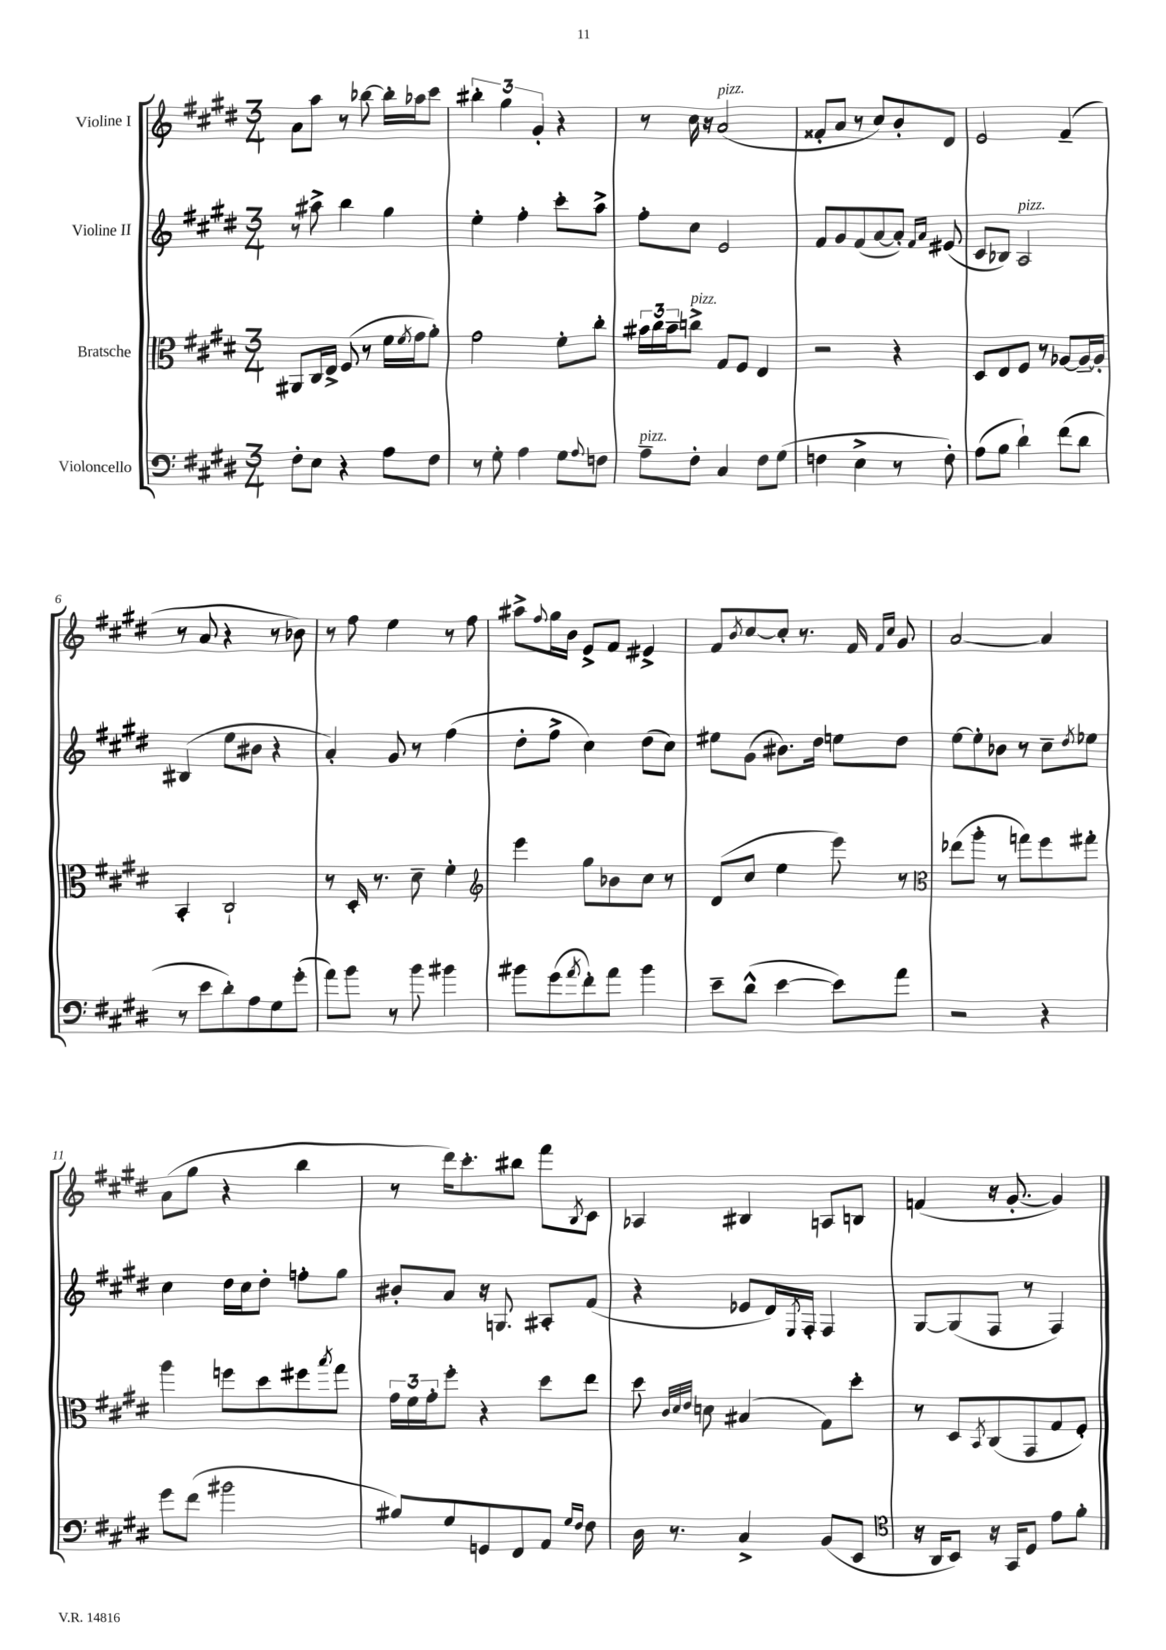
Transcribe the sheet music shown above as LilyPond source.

<<
\new StaffGroup <<
\new Staff = "s0" \with { instrumentName = "Violine I" } {
    \clef treble \key e \major \numericTimeSignature \time 3/4
    a'8 a''8 r8 bes''8~ bes''16-. aes''16 cis'''8 |
    \tuplet 3/2 { bis''4-. gis''4 gis'4-. } r4 |
    r8 cis''16 r16 a'2^\markup { \italic "pizz." }( |
    fisis'8-. a'8 r8 cis''8) b'8-. dis'8 |
    e'2 fis'4--( |
    r8 a'8 r4 r8 bes'8) |
    r8 fis''8 e''4 r8 fis''8 |
    ais''8-> \appoggiatura { fis''8 } gis''16 b'16 e'8-> fis'8 eis'4-> |
    fis'8 \acciaccatura { b'8 } cis''8~ cis''8-. r8. fis'16 \grace { fis'16 cis''16 } gis'8 |
    a'2~ a'4 |
    a'8( gis''8 r4 b''4 |
    r8 dis'''16) cis'''8.-. bis''8 fis'''8 \acciaccatura { b8 } cis'8 |
    aes4 bis4 a8 b8 |
    f'4( r16 gis'8.~-. gis'4) \bar "|." |
}
\new Staff = "s1" \with { instrumentName = "Violine II" } {
    \clef treble \key e \major \numericTimeSignature \time 3/4
    r8 ais''8-> b''4 gis''4 |
    e''4-. fis''4-. cis'''8-. a''8-> |
    fis''8-. cis''8 e'2 |
    fis'8 gis'8 fis'8( a'8~ a'8-.) \grace { fis'16 a'16 } eis'8( |
    cis'8 bes8) a2^\markup { \italic "pizz." } |
    bis4( e''8 bis'8 r4 |
    a'4-.) gis'8 r8 fis''4( |
    dis''8-. fis''8-> cis''4) dis''8( cis''8) |
    eis''8 gis'8( bis'8.) dis''16 e''8 dis''8 |
    e''8~ e''8-. bes'8 r8 cis''8-- \acciaccatura { dis''8 } ees''8 |
    cis''4 dis''16 cis''16 dis''8-. f''8-. gis''8 |
    bis'8-. a'8 r16 g8. ais8-. fis'8( |
    r4 ees'8 dis'16) \acciaccatura { e8 } fis16-. fis4 |
    gis8~ gis8( fis8 r8 fis4) \bar "|." |
}
\new Staff = "s2" \with { instrumentName = "Bratsche" } {
    \clef alto \key e \major \numericTimeSignature \time 3/4
    ais,8 cis16 e16-> fis8( r8 fis'16 \acciaccatura { fis'8 } gis'16 a'8-.) |
    gis'2 fis'8-. cis''8-. |
    \tuplet 3/2 { bis'16 cis''16 bis'16-- } c''8->^\markup { \italic "pizz." } gis8 fis8 e4 |
    r2 r4 |
    dis8 e8 fis8 r8 aes8~ aes16~-- aes16-. |
    b,4-. cis2-! |
    r8 dis16-. r8. dis'8-- fis'4-. |
    \clef treble e'''4 gis''8 bes'8 cis''8 r8 |
    dis'8( cis''8 e''4 e'''8) r8 |
    \clef alto ees''8( a''8-. r8 g''8) fis''8 gis''8-. |
    a''4 f''8 dis''8 fis''8 \acciaccatura { b''8 } gis''8 |
    \tuplet 3/2 { gis'16 fis'16 gis'16-. } fis''8-. r4 dis''8 e''8 |
    dis''8 \grace { cis'32 dis'32 e'32 } d'8 bis4( gis8) dis''8-. |
    r8 dis8 \acciaccatura { b,8 } cis8( gis,8 gis8 fis8-.) \bar "|." |
}
\new Staff = "s3" \with { instrumentName = "Violoncello" } {
    \clef bass \key e \major \numericTimeSignature \time 3/4
    fis8-. e8 r4 a8 fis8 |
    r8 gis8-. a4 gis8 \appoggiatura { a8 } f8 |
    a8--^\markup { \italic "pizz." } fis8-. cis4 fis8 gis8( |
    f4 e4-> r8 f8-.) |
    a8( b8 dis'4-!) fis'8( dis'8 |
    r8 e'8 dis'8-.) a8 gis8 gis'8-.( |
    a'8) b'8 r8 b'8 bis'4 |
    bis'8 gis'8( \acciaccatura { a'8 } fis'8-.) a'8 bis'4 |
    e'8-- dis'8-^( e'4~ e'8) a'8 |
    r2 r4 |
    gis'8 fis'8( bis'2 |
    bis8) gis8 g,8 fis,8 a,8 \grace { gis16 fis16 } fis8 |
    dis16 r8. cis4-> b,8( e,8 |
    \clef tenor r16 a,16 b,8) r16 gis,16 dis8 e'8 fis'8-. \bar "|." |
}
>>
>>
